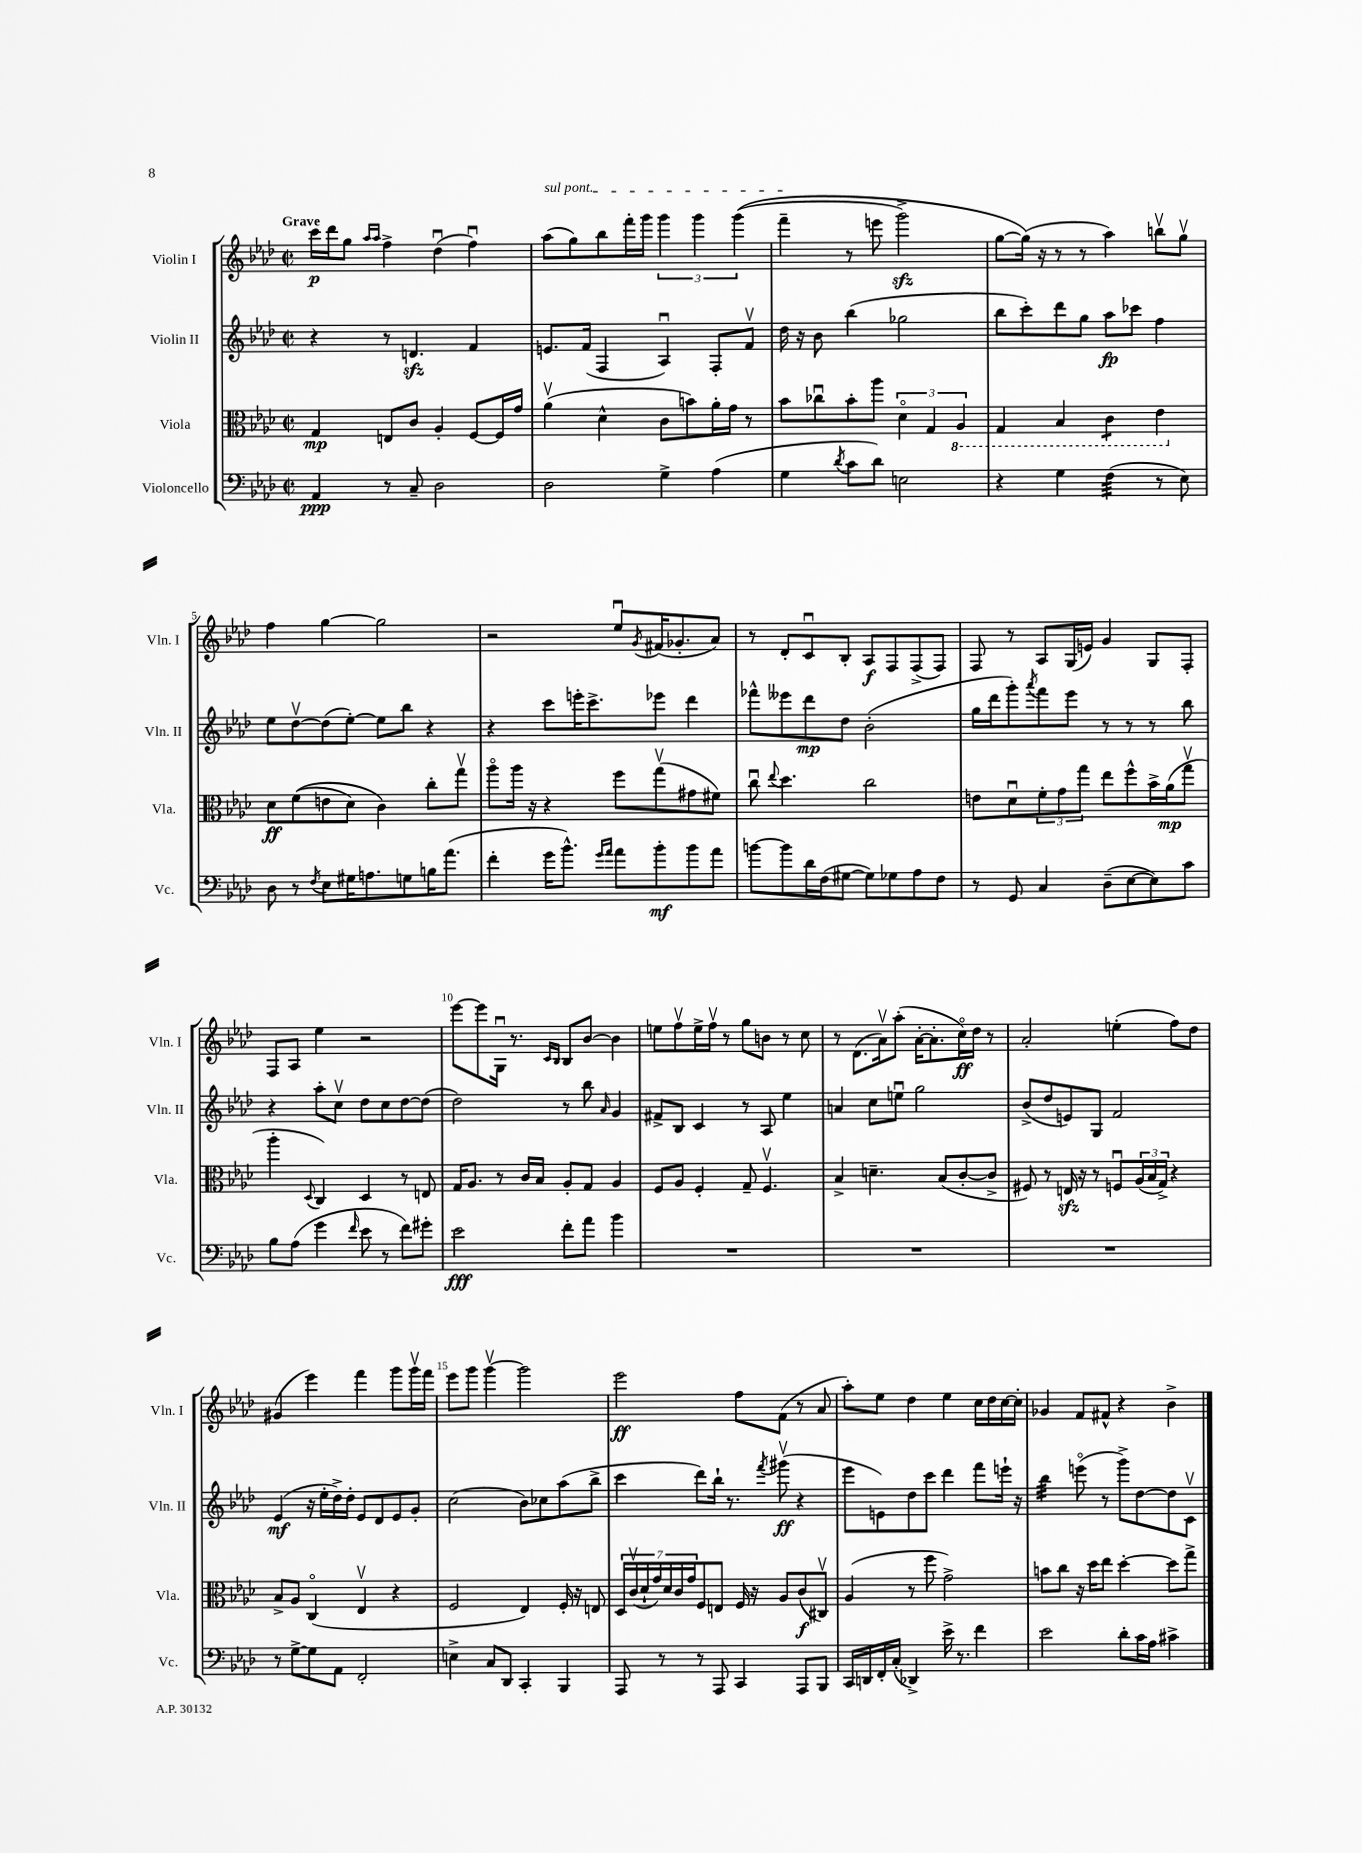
<<
\new StaffGroup <<
\new Staff = "s0" \with { instrumentName = "Violin I" shortInstrumentName = "Vln. I" } {
    \clef treble \key aes \major \defaultTimeSignature \time 2/2 \tempo "Grave"
    c'''16\p des'''16 g''8 \grace { aes''16 aes''16 } f''4-> des''4\downbow( f''4\downbow) |
    \once \override TextSpanner.bound-details.left.text = \markup { \italic "sul pont." } aes''8\startTextSpan( g''8) bes''8 f'''16-. g'''16 \tuplet 3/2 { g'''4 g'''4 g'''4(\( } |
    f'''4--\stopTextSpan r8 e'''8 g'''2->\sfz) |
    g''8~ g''16(\) r16 r8 r8 aes''4) b''8\upbow g''8\upbow |
    f''4 g''4~ g''2 |
    r2 ees''8\downbow \acciaccatura { g'8 } fis'16( ges'8.-. aes'8) |
    r8 des'8-. c'8\downbow bes8-. aes8\f f8 f8->( f8) |
    f8 r8 aes8 g16( e'16) g'4 g8 f8-. |
    f8 aes8 ees''4 r2 |
    ees'''8~ ees'''8 g16\downbow r8. \grace { c'16 bes16 } bes8 bes'8~ bes'4 |
    e''8 f''8\upbow e''16-> f''16\upbow r8 g''8 b'8 r8 c''8 |
    r8 des'8.( aes'16\upbow) aes''8-.( aes'16~-. aes'8.-. c''16\flageolet\ff) des''16 r8 |
    aes'2-. e''4-.( f''8) des''8 |
    gis'4( ees'''4) f'''4 g'''8 g'''16\upbow f'''16 |
    ees'''8 g'''8 g'''4~\upbow g'''2 |
    ees'''2\ff f''8 f'8( r8 aes'8 |
    aes''8-.) ees''8 des''4 ees''4 c''16 des''16 c''16~ c''16-. |
    ges'4 f'8 fis'8-^ r4 bes'4-> \bar "|." |
}
\new Staff = "s1" \with { instrumentName = "Violin II" shortInstrumentName = "Vln. II" } {
    \clef treble \key aes \major \defaultTimeSignature \time 2/2
    r4 r8 d'4.\sfz f'4 |
    e'8. f'16( f4 aes4\downbow) f8-. f'8\upbow |
    des''16 r16 bes'8 bes''4( ges''2 |
    bes''8 c'''8-.) des'''8 g''8 aes''8\fp ces'''8 f''4 |
    ees''8 des''8~\upbow des''8( ees''8~-.) ees''8 bes''8 r4 |
    r4 c'''8 e'''16-. c'''8.-> ees'''8 des'''4 |
    fes'''8-^ eeses'''8 des'''8\mp des''8 bes'2-.( |
    g''16 des'''16 g'''8-.) \acciaccatura { aes'''8 } f'''8 ees'''8 r8 r8 r8 bes''8 |
    r4 aes''8-. c''8\upbow des''8 c''8 des''8~ des''8( |
    des''2) r8 bes''8 \grace { aes'16 } g'4 |
    fis'8-> bes8 c'4 r8 aes8 ees''4 |
    a'4 c''8 e''8\downbow g''2 |
    bes'8->( des''8 e'8) g8 f'2 |
    ees'4\mf( r16 ees''16-. des''16->) des''16-. ees'8 des'8 ees'8 g'8-. |
    c''2( bes'8) ces''8 aes''8( bes''8-> |
    c'''4 des'''8) bes''16-! r8. \acciaccatura { f'''8 } gis'''8\upbow\ff( r4 |
    ees'''8 e'8) des''8 c'''8 des'''4 f'''8 e'''16-! r16 |
    bes''4:32 e'''8\flageolet( r8 g'''8->) des''8~ des''8 c'8\upbow \bar "|." |
}
\new Staff = "s2" \with { instrumentName = "Viola" shortInstrumentName = "Vla." } {
    \clef alto \key aes \major \defaultTimeSignature \time 2/2
    g4\mp e8 c'8 aes4-. f8~ f16 g'16 |
    aes'4\upbow( des'4-^ c'8 b'8) aes'16-. g'16 r8 |
    bes'8 ces''8\downbow bes'8-. aes''8 \tuplet 3/2 { des'4\flageolet g4 \ottava #-1 aes,4 } |
    g,4 bes,4 c4:8 ees4 \ottava #0 |
    des'8\ff f'8(\( e'8 des'8) c'4\) c''8-. g''8\upbow |
    aes''8\flageolet aes''16 r16 r4 f''8 g''8\upbow( gis'8 fis'8) |
    c''8\downbow \appoggiatura { ees''8 } des''4. c''2 |
    e'8 des'8\downbow \tuplet 3/2 { f'8-. g'8 g''8 } ees''8 f''8-^ bes'16-> aes'16\mp( g''8\upbow |
    aes''4-. \appoggiatura { des8 } c4) des4 r8 e8 |
    g16 aes8. r8 c'16 bes16 aes8-. g8 aes4 |
    f8 aes8 f4-. g8-- f4.\upbow |
    bes4-> d'4.-- bes8( c'8~-. c'8-> |
    fis8) r8 e16\sfz r16 r8 f8\downbow \tuplet 3/2 { aes16( bes16 g16->) } r4 |
    bes8-> aes8 c4\flageolet( ees4\upbow r4 |
    f2 ees4) f16-. r16 e8 |
    \tuplet 7/4 { des16 c'16\upbow( des'16-! g'16) des'16 c'16 g'16 } f8 e8 f16 r16 aes8 c'8\f( cis8\upbow) |
    aes4( r8 f''8 g'2->) |
    b'8 c''8 r16 des''16 ees''8 des''4~-. des''8 g''8-> \bar "|." |
}
\new Staff = "s3" \with { instrumentName = "Violoncello" shortInstrumentName = "Vc." } {
    \clef bass \key aes \major \defaultTimeSignature \time 2/2
    aes,4\ppp r8 c8-- des2 |
    des2 g4-> aes4( |
    g4 \acciaccatura { des'8 } c'8 des'8) e2 |
    r4 g4 f4:32( r8 ees8) |
    des8 r8 \acciaccatura { f8 } ees8 gis16 a8. g8 b16 aes'8.( |
    f'4-. g'16 bes'8.-^) \grace { g'16 aes'16 } aes'8 bes'8-.\mf bes'8 aes'8 |
    b'8~ b'8 des'16 f16( gis8~ gis8) ges8 aes8 f8 |
    r8 g,8 c4 des8--( ees8~ ees8) c'8 |
    bes8 aes8( g'4 \grace { f'16 } ees'8 r8 f'8) gis'8-. |
    ees'2\fff f'8-. aes'8 bes'4 |
    R1 |
    R1 |
    R1 |
    r8 g8~-> g8 aes,8 f,2-. |
    e4-> c8 des,8 c,4-. bes,,4 |
    aes,,8 r8 r8 aes,,8 c,4 aes,,8 bes,,8 |
    c,16 d,16 f,16-. c16-.( des,4->) ees'16-> r8. f'4 |
    ees'2 des'8-. c'16 aes16 cis'4-> \bar "|." |
}
>>
>>
\layout { \context { \Score \override BarNumber.break-visibility = ##(#f #t #t) barNumberVisibility = #(every-nth-bar-number-visible 5) } }
